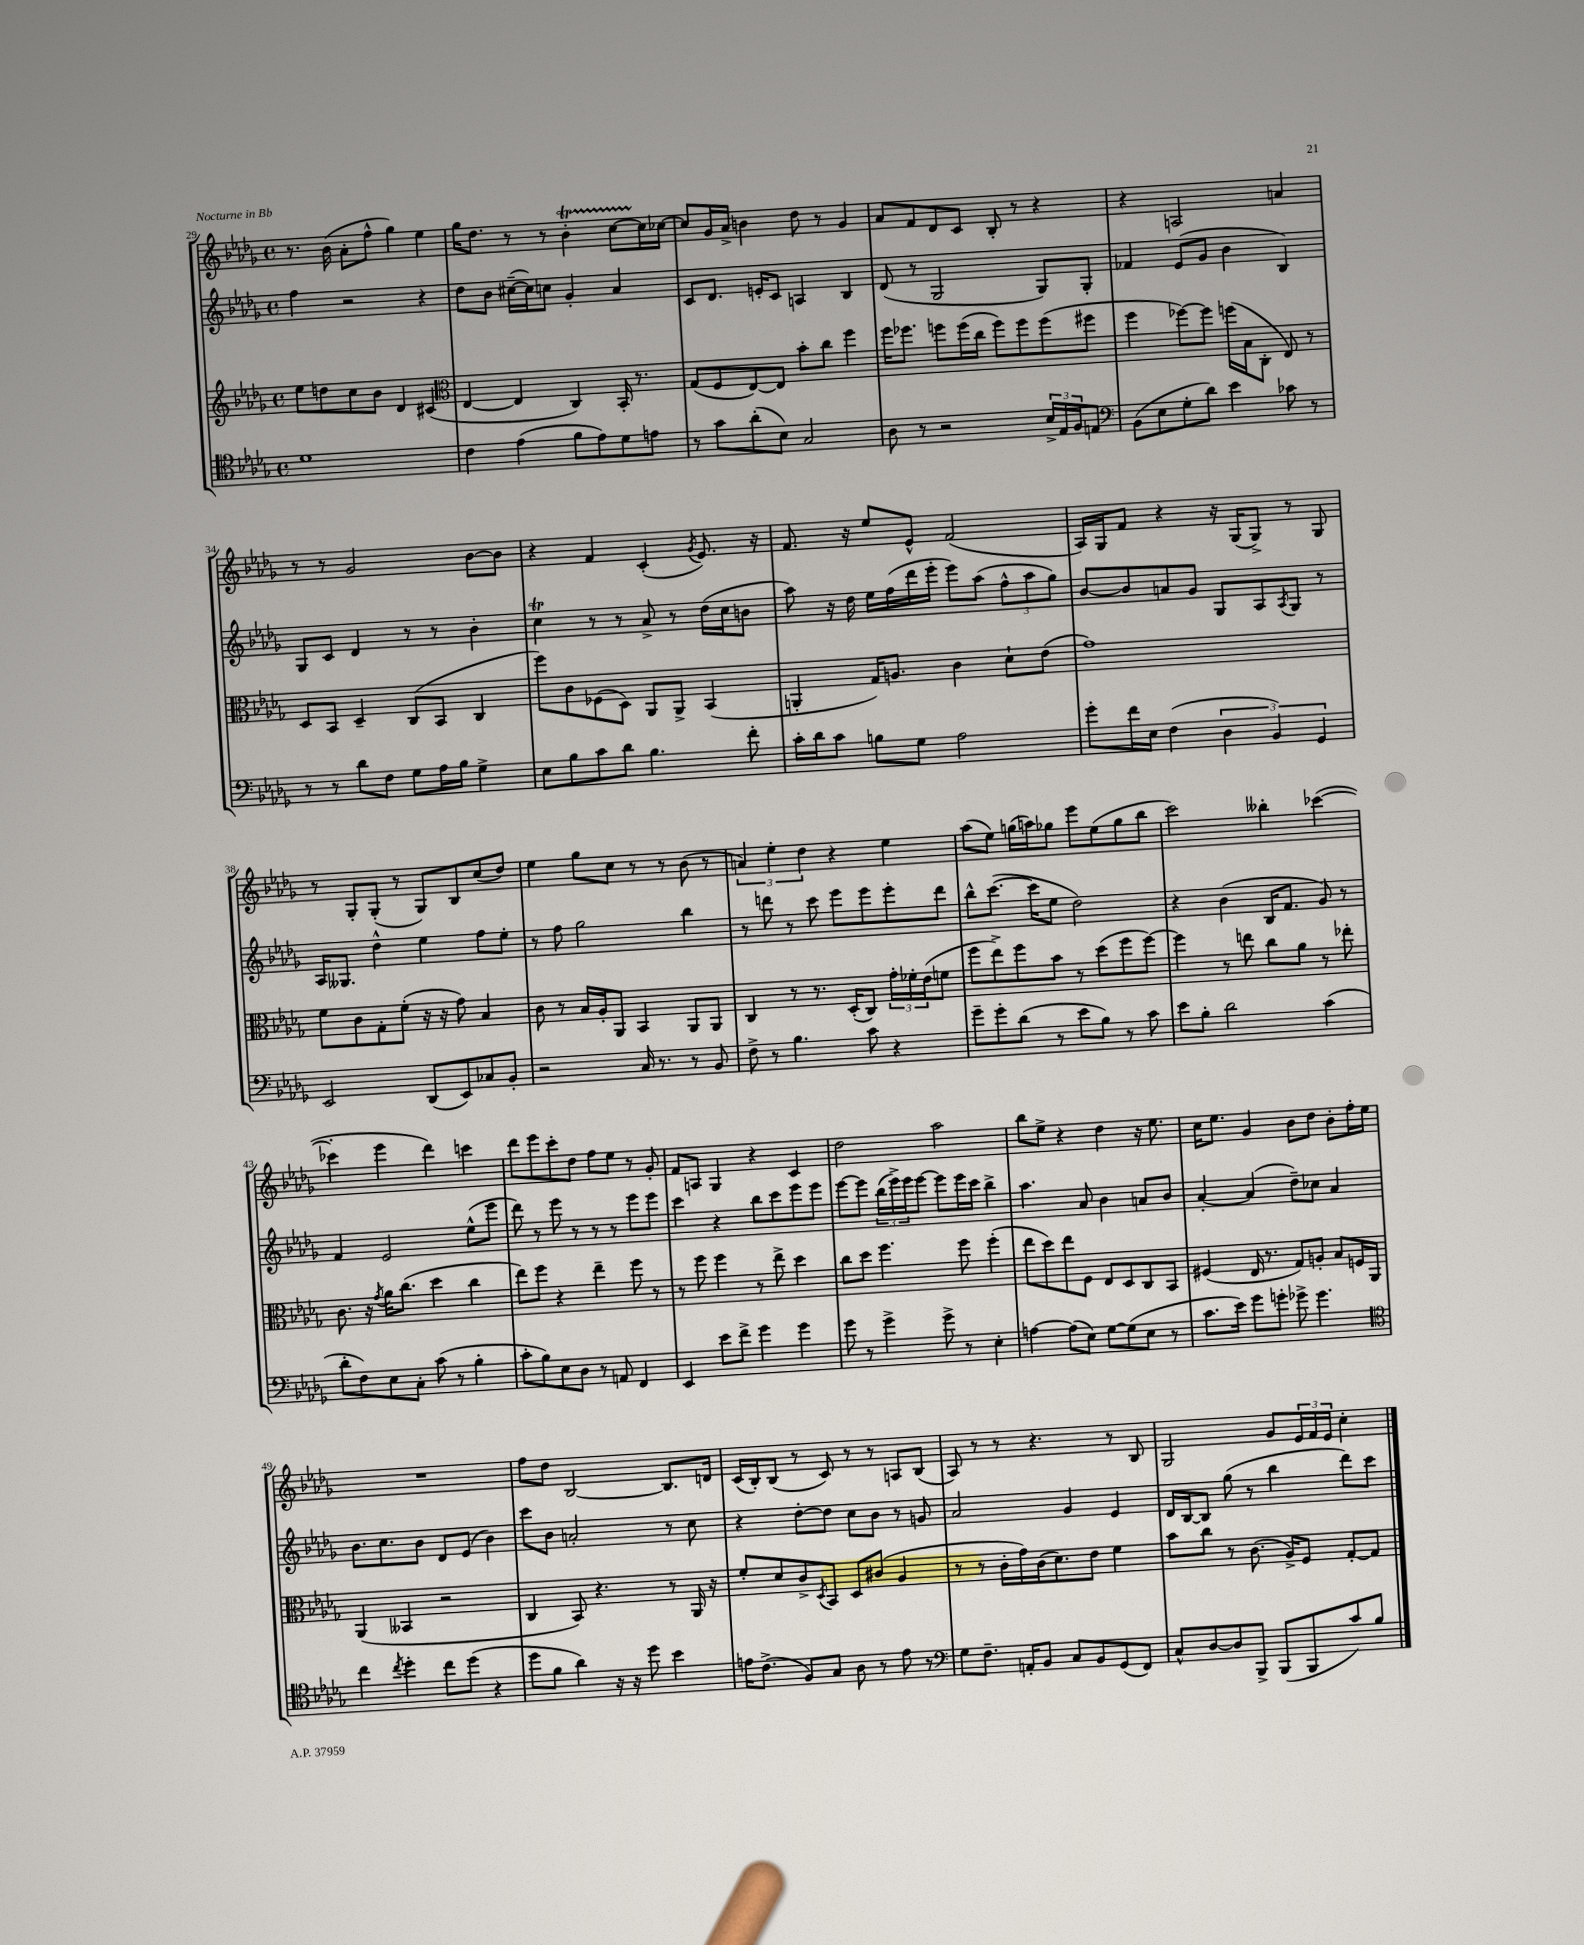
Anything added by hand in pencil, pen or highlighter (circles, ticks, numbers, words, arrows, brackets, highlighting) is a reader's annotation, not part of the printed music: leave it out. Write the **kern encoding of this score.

**kern	**kern	**kern	**kern
*staff4	*staff3	*staff2	*staff1
*clefC4	*clefG2	*clefG2	*clefG2
*k[b-e-a-d-g-]	*k[b-e-a-d-g-]	*k[b-e-a-d-g-]	*k[b-e-a-d-g-]
*M4/4	*M4/4	*M4/4	*M4/4
*met(c)	*met(c)	*met(c)	*met(c)
1d-	8ee-\L	4ff\	8.r
.	8dd\	.	.
.	.	.	(16b-\
.	8cc\	2r	8a-'\L
.	8b-\J	.	8ff^^\J
.	4d-/	.	4gg-\)
.	(4c#/	4r	4ee-\
=	=	=	=
*	*clefC3	*	*
4c\	[4E-/	8dd-\L	16gg-\LK
.	.	.	8.dd-\J
.	.	8b-\J	.
(4e-\	4E-/]	([16cc#~\LL	8r
.	.	16cc#\]J)	.
.	.	8cc\J	8r
8f\L	4C/)	4g-'/	4b-'\
8e-\)	.	.	.
8d-\	16BB-'/	4a-/	[8cc\L
.	8.r	.	.
8e\J	.	.	16cc\]L
.	.	.	[16cc-\JJ
=	=	=	=
8r	(8G-/L	8c/L	8cc-/]L
8g-\L	8F/	8.d-/J	16g-/L
.	.	.	16a-^/JJ
(8a-'\	[8E-/)	.	4b\
.	.	16e'/LK	.
8B-\J)	8E-/]J	8c/J	.
2G-/	8b-'\L	4A/	8dd-\
.	8cc\J	.	8r
.	4ff\	4B-/	4g-/
=	=	=	=
8A-\	16ff\LK	(8d-/	8a-/L
.	8.ff-\J	.	.
8r	.	8r	8f/
2r	8ff\L	2G-/	8d-/
.	(16ff\L	.	8c/J
.	16cc\JJ	.	.
.	8ff\L)	.	8B-'/
.	8ff\	.	8r
24B-^/LL	(8ff\	8G-/L)	4r
24E-/	.	.	.
24F/J	.	.	.
8E/J	8ff#\J	8G-'/J	.
=	=	=	=
*clefF4	*	*	*
(8BB-\L	4ff\	4f-/	4r
8E-\	.	.	.
8G-'\	[8ff-\L)	(8e-/L	2A/
8d-\J)	8ff-\]J	8g-/J	.
4e-\	(16ff\LL	4b-\	.
.	16B-\J	.	.
.	8C'\J	.	.
8c-\	8E-/)	4B-/)	4a/
8r	8r	.	.
=	=	=	=
8r	8D-/L	8G-/L	8r
8r	8BB-/J	8c/J	8r
8d-\L	4D-~/	4d-/	2g-/
8F\J	.	.	.
8G-\L	(8C/L	8r	.
16A-\L	8BB-/J	8r	.
16B-\JJ	.	.	.
4G-^\	4C/	4b-'\	[8b-\L
.	.	.	8b-\]J
=	=	=	=
8E-\L	8ff\L)	4cc\	4r
8B-\	8c\	.	.
8c\	(8F-\	8r	4f/
8d-\J	8D-\J)	8r	.
4.B-\	8AA-/L	8a-^/	(4c'/
.	8AA-^/J	8r	.
.	.	.	8qg-/
.	(4BB-/	(16dd-\LL	8.e-/)
.	.	16cc\J	.
8f'\	.	8b\J	.
.	.	.	16r
=	=	=	=
16c'\LL	4AA'/	8aa-\)	8.f/
16d-\J	.	.	.
8c\J	.	16r	.
.	.	16dd-\	16r
8B\L	16G-/LK)	16ee-\LL	8ee-/L
.	8.A/J	(16ff\	.
8G-\J	.	16ddd-\	8e-^^/J
.	.	16eee-'\JJ	.
2A-\	4c\	8eee-\L)	(2f/
.	.	(8aa-\J	.
.	8d-`\L	12ff^^\L	.
.	.	12aa-\	.
.	(8e-\J	.	.
.	.	12gg-\J)	.
=	=	=	=
8g-'\L	1g-)	[8b-/L	16A-/LL)
.	.	.	16G-/J
16f\L	.	8b-/]	8f/J
16E-\JJ	.	.	.
(4F\	.	8a/	4r
.	.	8g-/J	.
6D-\	.	8G-/L	16r
.	.	.	(16G-/LK
.	.	8A-/	8G-^/J)
6BB-/)	.	.	.
.	.	8qA-/	.
.	.	8G-/J	8r
6GG-/	.	.	.
.	.	8r	8G-/
=	=	=	=
2EE-/	8f\L	16A-/LK	8r
.	.	8.G--/J	.
.	8c\	.	8G-'/L
.	8G-'\	4dd-^^\	(8G-'/J
.	(8f'\J	.	8r
(8DD-/L	16r	4ee-\	8G-/L)
.	16r	.	.
8EE-/)	8g-\)	.	8B-/
8C-/	4B-/	8ff\L	(8cc/
8BB-'/J	.	8ee-'\J	8dd-/J)
=	=	=	=
2r	8c\	8r	4ee-\
.	8r	8ff\	.
.	16B-/LL	2gg-\	8gg-\L
.	16A-'/J	.	.
.	8AA-/J	.	8cc\J
16C/	4BB-/	.	8r
8.r	.	.	.
.	.	.	8r
8r	8AA-/L	4bb-\	(8b-\
8BB-/	8AA-/J	.	8r
=	=	=	=
8F^\	4C/	8r	6a/)
8r	.	8ddd\	.
.	.	.	6ee-'\
4.B-\	8r	8r	.
.	.	.	6dd-\
.	8.r	8ccc\	.
.	.	8eee-\L	4r
.	(16D-'/LK	.	.
8c\	8C/J)	8eee-\	.
4r	24g-'\LL	8eee-'\	4ee-\
.	24f-'\	.	.
.	(24e-\J	.	.
.	8f\J	8ddd\J	.
=	=	=	=
8g-~\L	8ff\L	8bb-^^\L	(8aa-\L
8g-'\	8ee-^\)	([8.ccc\J	8ee-\J)
(8d-\J	8ff\	.	(16gg\LL
.	.	16ccc\]LK	16aa\J)
8r	8b-\J	8ee-\J	8gg-\J
8e-\L	8r	2dd-\)	8eee-\L
8B-\J)	(8dd-\L	.	(8ee-\
8r	8ff\	.	8gg-\
8c\	[8ff\J)	.	8bb-\J
=	=	=	=
8e-\L	4ff\]	4r	2ccc\)
8B-'\J	.	.	.
2d-\	8r	(4b-\	.
.	8ee\	.	.
.	8cc\L	16B-/LK	4bb--'\
.	.	8.f/J	.
.	8a-\J	.	.
(4c\	8r	8g-/)	([4ccc-\
.	8ee-'\	8r	.
=	=	=	=
8d-'\L	8.c\	4f/	4ccc-'\]
8F\)	.	.	.
.	16r	.	.
.	8qg-/	.	.
8E-\	16a-\LK	2e-/	4eee-\
.	(8.cc\J	.	.
8C'\J	.	.	.
(8c\	4dd-\	.	4ddd-\)
8r	.	.	.
4B-'\	4cc\	(8ee-^^\L	4ccc\
.	.	8eee-\J	.
=	=	=	=
8c'\L	8ee-\L)	8ddd-\)	8ddd-\L
8B-\)	8ff\J	8r	8eee-\
8E-\	4r	8eee-\	8ccc'\
8D-\J	.	8r	8dd-\J
8r	4ee-~\	8r	8ff\L
8AA/	.	8r	8ee-\J
4FF/	8ff\	8eee-\L	8r
.	8r	8eee-\J	8g-'/
=	=	=	=
4EE-/	8r	4ccc\	8f/L
.	8ff\	.	8A/J
8e-\L	4ff\	4r	4G-/
8f^\J	.	.	.
4g-\	8r	8bb-\L	4r
.	8ee-^\	8ccc\	.
4g-\	4dd-\	8eee-\	4c/
.	.	8eee-\J	.
=	=	=	=
8g-\	8cc\L	[8eee-\L	2dd-\
8r	8dd-\J	8eee-\]J	.
4g-^\	4.ff\	(24bb-\LL	.
.	.	24eee-^\)	.
.	.	24eee-\J	.
.	.	[8eee-\J	.
8g-^\	.	8eee-\]L	2aa-\
8r	8ff\	16eee-\L	.
.	.	16ccc\JJ	.
4E-'\	(4ff'\	4bb-^\	.
=	=	=	=
[4A\	8ee-\L	4.aa-\	8bb-\L
.	8dd-\)	.	8ee-^\J
(8A\]L	8ee-\	.	4r
8E-\J)	8F\J	8a-/	.
[8G-\L	8E-/L	4b-\	4dd-\
(8G-\]	8D-/	.	.
8E-\J	8C/	8a/L	16r
.	.	.	8.ee-\
8r	8BB-/J	8b-/J	.
=	=	=	=
8.c\L	(4F#/	[4a-'/	16cc\LK
.	.	.	8.ee-\J
16e-\Jk)	.	.	.
8g-\L	16E-/	(4a-/]	4g-/
.	8.r	.	.
8g'\J	.	.	.
8g-^\	8G-/L)	8dd-~\L)	8b-\L
4.g-\	8A'/J	8cc-\J	8dd-\J
.	8B-/L	4a-/	8b-'\L
.	16F/L	.	16ff'\L
.	16AA-/JJ	.	16ee-\JJ
=	=	=	=
*clefC4	*	*	*
4cc\	(4AA-/	8.b-\L	1r
.	.	8.cc\	.
8qcc/	.	.	.
4dd-'\	4BB--/	.	.
.	.	8b-\J	.
8cc\L	2r	8d-/L	.
(8dd-\J	.	(8e-/J	.
4r	.	4b-\)	.
=	=	=	=
8dd-\L	4C/	8ccc\L	8ff\L
8f\J	.	8b-\J	8dd-\J
4a-\)	8BB-/)	2a'/	[2B-/
.	4.r	.	.
16r	.	.	.
16r	.	.	.
8dd-\	.	.	.
4b-\	8r	8r	8.B-/]L
.	16AA-/	8cc\	.
.	16r	.	16d/Jk
=	=	=	=
16e\LK	8f'/L	4r	(16c/LL
(8.c^\J	.	.	16B-'/J)
.	8d-/	.	(8B-/J
8F/L)	8c^/	[8dd-'\L	8r
.	8qD-/	.	.
8G-/J	8BB-/J	8dd-\]J	8c/)
8A-\	8D-/L	8cc\L	8r
8r	(8c#/J	8b-\J	8r
8e\	4A-/	8r	8A/L
8r	.	8g/	(8B-/J
=	=	=	=
*clefF4	*	*	*
8G-\L	8r	2a-/	8A-/)
8.F~\J	8r	.	8r
.	16c'\LL	.	8r
16AA'/LK	16g-\)	.	.
8BB-/J	(16c\J	.	4.r
.	8.d-\)	.	.
8C/L	.	4g-/	.
8BB-/	8e-\J	.	.
(8GG-/	4f\	4e-/	8r
8FF/J)	.	.	8B-/
=	=	=	=
8C^^/L	8b-\L	16d-/LL	2G-/
.	.	[16B-/J	.
[8D-/	8cc\J	8B-/]J	.
8D-/]	8r	(8gg-\	.
8BBB-^/J	(8.c\	8r	.
(8BBB-/L	.	4bb-\	8g-/L
.	16A-^/LK)	.	.
8BBB-/	8F/J	.	24e-/L
.	.	.	24f/
.	.	.	24e-/JJ
8c/)	[8G-'/L	8ddd-\L)	4cc'\
8B-/J	8G-/]J	8ccc\J	.
==	==	==	==
*-	*-	*-	*-
